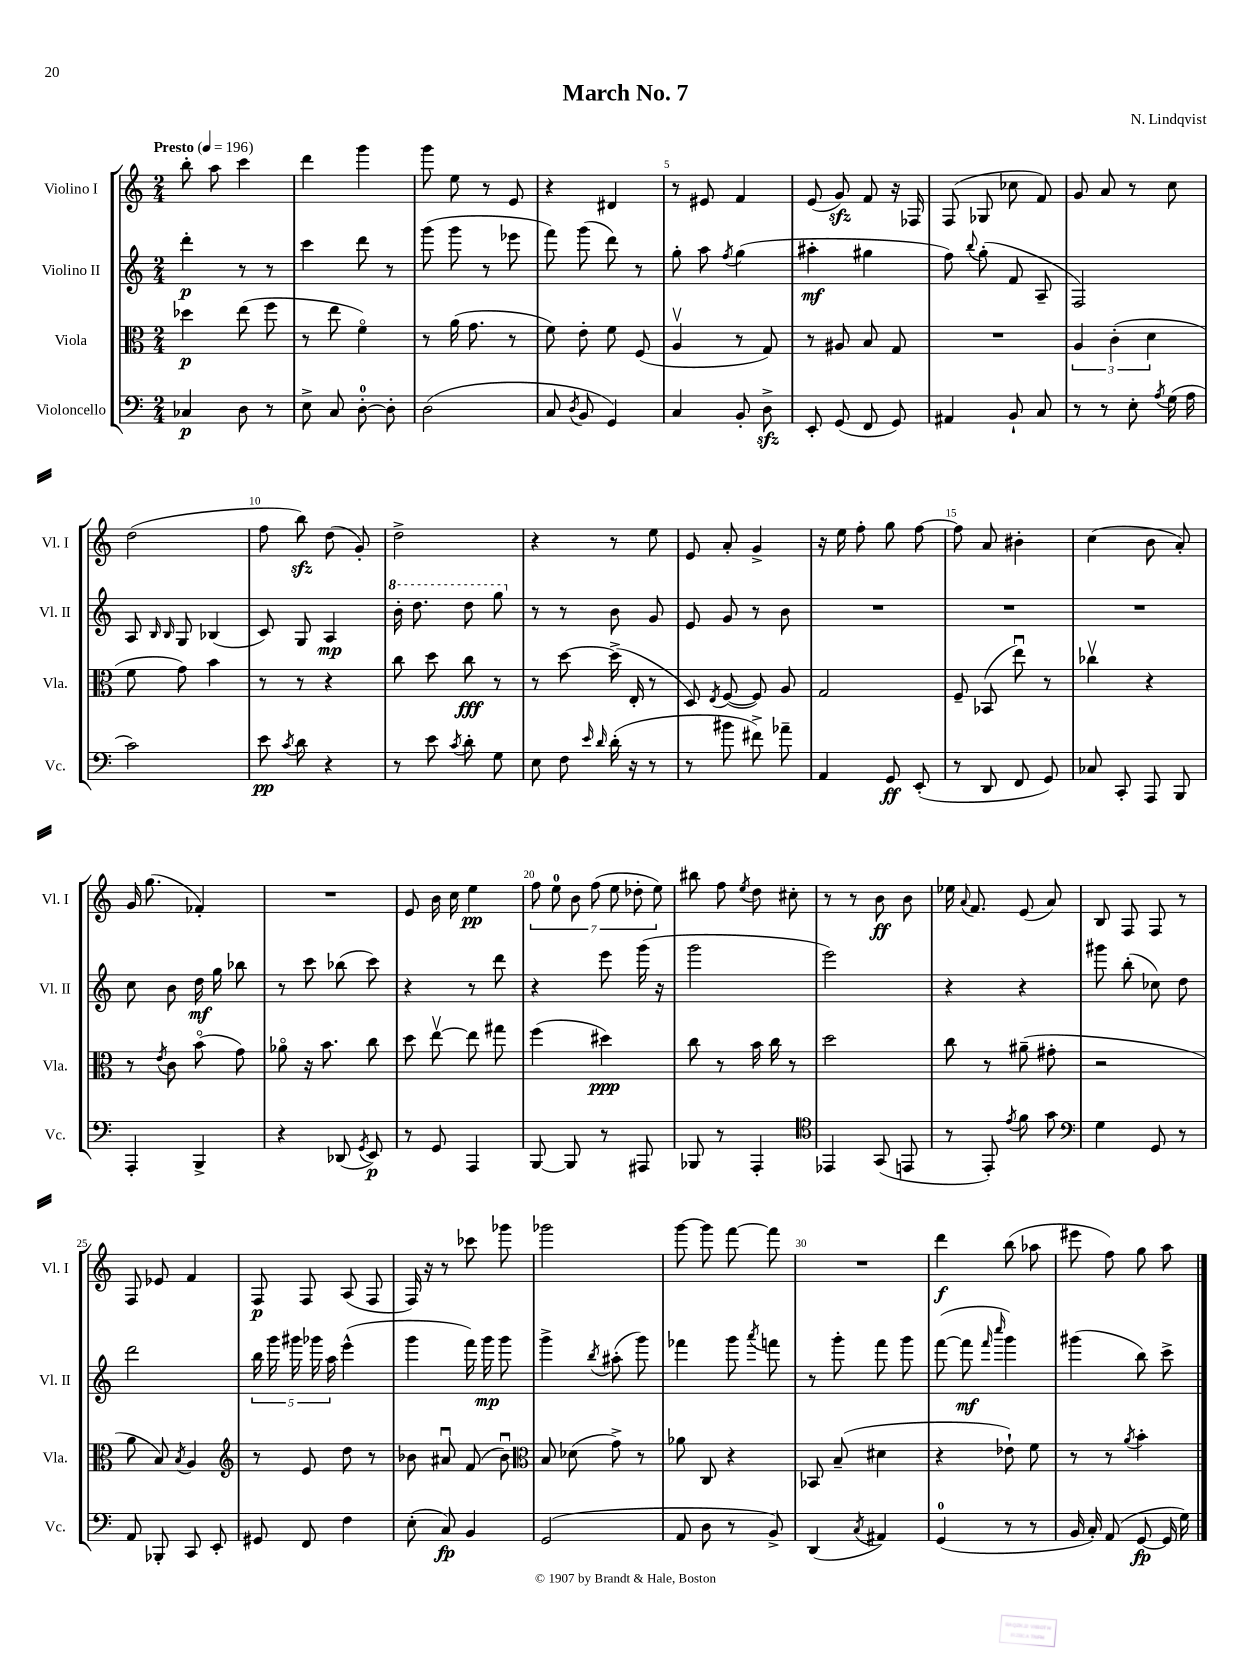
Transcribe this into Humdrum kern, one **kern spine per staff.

**kern	**dynam	**kern	**dynam	**kern	**dynam	**kern	**dynam
*part4	*part4	*part3	*part3	*part2	*part2	*part1	*part1
*staff4	*staff4	*staff3	*staff3	*staff2	*staff2	*staff1	*staff1
*I"Violoncello	*	*I"Viola	*	*I"Violino II	*	*I"Violino I	*
*I'Vc.	*	*I'Vla.	*	*I'Vl. II	*	*I'Vl. I	*
*clefF4	*	*clefC3	*	*clefG2	*	*clefG2	*
*k[]	*	*k[]	*	*k[]	*	*k[]	*
*M2/4	*	*M2/4	*	*M2/4	*	*M2/4	*
*MM196	*	*MM196	*	*MM196	*	*MM196	*
=1	=1	=1	=1	=1	=1	=1	=1
!	!	!	!	!	!	!LO:TX:a:B:t=Presto	!
4C-X/	p	4dd-X\	p	4ddd'\	p	8bb'\	.
.	.	.	.	.	.	8aa\	.
8D\	.	(8ee\	.	8r	.	4ccc\	.
8r	.	8ff\	.	8r	.	.	.
=2	=2	=2	=2	=2	=2	=2	=2
8E^\	.	8r	.	4ccc\	.	4ddd\	.
8C/	.	8ee\	.	.	.	.	.
[8D'\	.	4f\)	.	8ddd\	.	4ggg\	.
8D'\]	.	.	.	8r	.	.	.
=3	=3	=3	=3	=3	=3	=3	=3
(2D\	.	8r	.	(8ggg\	.	8ggg\	.
.	.	(16a\	.	8ggg\	.	8ee\	.
.	.	8.g\	.	.	.	.	.
.	.	.	.	8r	.	8r	.
.	.	8r	.	8eee-X\	.	8e/	.
=4	=4	=4	=4	=4	=4	=4	=4
8C/	.	8f\)	.	8fff\)	.	4r	.
8qD/	.	.	.	.	.	.	.
8BB/	.	8e'\	.	(8ggg\	.	.	.
4GG/)	.	8f\	.	8ddd\)	.	4d#X/	.
.	.	(8F/	.	8r	.	.	.
=5	=5	=5	=5	=5	=5	=5	=5
4C/	.	4Av/	.	8gg'\	.	8r	.
.	.	.	.	8aa\	.	8e#X/	.
.	.	.	.	8qff/	.	.	.
8BB'/	.	8r	.	(4gg\	.	4f/	.
8Dzz^\	.	8G/)	.	.	.	.	.
=6	=6	=6	=6	=6	=6	=6	=6
8EE'/	.	8r	.	4aa#X'\	mf	(8e/	.
(8GG/	.	8A#X/	.	.	.	8gzz/)	.
8FF/	.	8B/	.	4gg#X\	.	8f/	.
8GG/)	.	8G/	.	.	.	16r	.
.	.	.	.	.	.	16F-X/	.
=7	=7	=7	=7	=7	=7	=7	=7
4AA#X/	.	2r	.	8ff\)	.	(8F/	.
.	.	.	.	8qqbb/	.	.	.
.	.	.	.	(8gg'\	.	8G-X/	.
8BB`/	.	.	.	8f/	.	8cc-X\	.
8C/	.	.	.	8A~/	.	8f/)	.
=8	=8	=8	=8	=8	=8	=8	=8
8r	.	6A/	.	2F/)	.	8g/	.
8r	.	.	.	.	.	8a/	.
.	.	(6c'\	.	.	.	.	.
8E'\	.	.	.	.	.	8r	.
.	.	6d\	.	.	.	.	.
8qA/	.	.	.	.	.	.	.
(16G\	.	.	.	.	.	8cc\	.
16A\	.	.	.	.	.	.	.
!!LO:LB:g=z
=9	=9	=9	=9	=9	=9	=9	=9
2c\)	.	8f\	.	8A/	.	(2dd\	.
.	.	.	.	16qqB/	.	.	.
.	.	.	.	16qqB/	.	.	.
.	.	8g\)	.	8G/	.	.	.
.	.	4b\	.	(4B-X/	.	.	.
=10	=10	=10	=10	=10	=10	=10	=10
8e\	pp	8r	.	8c/)	.	8ff\	.
8qc/	.	.	.	.	.	.	.
8d\	.	8r	.	8G/	.	8bbzz\)	.
4r	.	4r	.	4A/	mp	(8dd\	.
.	.	.	.	.	.	8g'/)	.
=11	=11	=11	=11	=11	=11	=11	=11
*	*	*	*	*8va	*	*	*
8r	.	8cc\	.	16bb'\	.	2dd^\	.
.	.	.	.	8.ddd\	.	.	.
8e\	.	8dd\	.	.	.	.	.
8qc/	.	.	.	.	.	.	.
8d'\	.	8cc\	fff	8ddd\	.	.	.
8G\	.	8r	.	8ggg\	.	.	.
=12	=12	=12	=12	=12	=12	=12	=12
*	*	*	*	*X8va	*	*	*
8E\	.	8r	.	8r	.	4r	.
8F\	.	[8dd\	.	8r	.	.	.
16qqe/	.	.	.	.	.	.	.
16qqd/	.	.	.	.	.	.	.
(16d'\	.	(16dd^\]	.	8b\	.	8r	.
16r	.	16E'/	.	.	.	.	.
8r	.	8r	.	8g/	.	8ee\	.
=13	=13	=13	=13	=13	=13	=13	=13
8r	.	8D/)	.	8e/	.	8e/	.
.	.	8qE/	.	.	.	.	.
8b#X\	.	([8F/	.	8g/	.	8a'/	.
8f#X^\)	.	8F/])	.	8r	.	4g^/	.
8a-X~\	.	8A/	.	8b\	.	.	.
=14	=14	=14	=14	=14	=14	=14	=14
4AA/	.	2G/	.	2r	.	16r	.
.	.	.	.	.	.	16ee\	.
.	.	.	.	.	.	8ff'\	.
8GG/	ff	.	.	.	.	8gg\	.
(8EE'/	.	.	.	.	.	[8ff\	.
=15	=15	=15	=15	=15	=15	=15	=15
8r	.	8F~/	.	2r	.	8ff\]	.
8DD/	.	(8BB-X/	.	.	.	8a/	.
8FF/	.	8eeu\)	.	.	.	4b#X'\	.
8GG/)	.	8r	.	.	.	.	.
=16	=16	=16	=16	=16	=16	=16	=16
8C-X/	.	4cc-Xv\	.	2r	.	(4cc\	.
8CC'/	.	.	.	.	.	.	.
8AAA/	.	4r	.	.	.	8b\	.
8BBB/	.	.	.	.	.	8a'/)	.
!!LO:LB:g=z
=17	=17	=17	=17	=17	=17	=17	=17
4AAA'/	.	8r	.	8cc\	.	16g/	.
.	.	.	.	.	.	(8.gg\	.
.	.	8qe/	.	.	.	.	.
.	.	8c\	.	8b\	.	.	.
4BBB^/	.	(8b\	.	16dd\	mf	4f-X'/)	.
.	.	.	.	16gg\	.	.	.
.	.	8g\)	.	8bb-X\	.	.	.
=18	=18	=18	=18	=18	=18	=18	=18
4r	.	8a-X\	.	8r	.	2r	.
.	.	16r	.	8ccc\	.	.	.
.	.	8.b\	.	.	.	.	.
(8DD-X/	.	.	.	(8bb-X\	.	.	.
8qGG/	.	.	.	.	.	.	.
8EE/)	p	8cc\	.	8ccc\)	.	.	.
=19	=19	=19	=19	=19	=19	=19	=19
8r	.	8dd\	.	4r	.	8e/	.
8GG/	.	[8eev\	.	.	.	16b\	.
.	.	.	.	.	.	16cc\	.
4AAA/	.	8ee\]	.	8r	.	4ee\	pp
.	.	8gg#X\	.	8ddd\	.	.	.
=20	=20	=20	=20	=20	=20	=20	=20
[8BBB/	.	(4ff\	.	4r	.	14ff\	.
.	.	.	.	.	.	14ee\	.
8BBB/]	.	.	.	.	.	.	.
.	.	.	.	.	.	14b\	.
.	.	.	.	.	.	(14ff\	.
8r	.	4dd#X\)	ppp	8eee\	.	.	.
.	.	.	.	.	.	14ee\	.
.	.	.	.	.	.	14dd-X'\	.
8AAA#X/	.	.	.	(16ggg\	.	.	.
.	.	.	.	.	.	14ee\)	.
.	.	.	.	16r	.	.	.
=21	=21	=21	=21	=21	=21	=21	=21
8BBB-X/	.	8cc\	.	2ggg\	.	8bb#X\	.
8r	.	8r	.	.	.	8ff\	.
.	.	.	.	.	.	8qee/	.
4AAA'/	.	16b\	.	.	.	8dd\	.
.	.	16cc\	.	.	.	.	.
.	.	8r	.	.	.	8cc#X'\	.
=22	=22	=22	=22	=22	=22	=22	=22
*clefC4	*	*	*	*	*	*	*
4EE-X/	.	2dd\	.	2eee\)	.	8r	.
.	.	.	.	.	.	8r	.
(8GG/	.	.	.	.	.	8b\	ff
8EEn/	.	.	.	.	.	8b\	.
=23	=23	=23	=23	=23	=23	=23	=23
8r	.	8cc\	.	4r	.	16ee-X\	.
.	.	.	.	.	.	8qqa/	.
.	.	.	.	.	.	8.f/	.
8EE'/)	.	8r	.	.	.	.	.
8qe/	.	.	.	.	.	.	.
8f\	.	(8a#X~\	.	4r	.	(8e/	.
8g\	.	8g#X'\	.	.	.	8a/)	.
=24	=24	=24	=24	=24	=24	=24	=24
*clefF4	*	*	*	*	*	*	*
4G\	.	2r	.	8ggg#X\	.	8B/	.
.	.	.	.	(8bb'\	.	8F/	.
8GG/	.	.	.	8cc-X\)	.	8F/	.
8r	.	.	.	8dd\	.	8r	.
!!LO:LB:g=z
=25	=25	=25	=25	=25	=25	=25	=25
8AA/	.	8a\	.	2ddd\	.	8F/	.
8BBB-X'/	.	8B/)	.	.	.	8e-X/	.
.	.	8qB/	.	.	.	.	.
8CC/	.	4A/	.	.	.	4f/	.
8EE'/	.	.	.	.	.	.	.
=26	=26	=26	=26	=26	=26	=26	=26
*	*	*clefG2	*	*	*	*	*
8GG#X/	.	8r	.	20bb\	.	8F/	p
.	.	.	.	20ggg\	.	.	.
.	.	.	.	20ggg#X\	.	.	.
8FF/	.	8e/	.	.	.	8F/	.
.	.	.	.	20ggg-X\	.	.	.
.	.	.	.	20aa\	.	.	.
4F\	.	8dd\	.	(4eee^^\	.	(8A/	.
.	.	8r	.	.	.	8F/	.
=27	=27	=27	=27	=27	=27	=27	=27
(8E'\	.	8b-X\	.	4ggg\	.	16F/)	.
.	.	.	.	.	.	16r	.
8C/)	fp	8a#Xu/	.	.	.	8r	.
4BB/	.	(8f/	.	16fff\)	.	8ccc-X\	.
.	.	.	.	16ggg\	mp	.	.
.	.	8b-u\)	.	8ggg\	.	8ggg-X\	.
=28	=28	=28	=28	=28	=28	=28	=28
*	*	*clefC3	*	*	*	*	*
(2GG/	.	8B/	.	4ggg^\	.	2ggg-X\	.
.	.	(8d-X\	.	.	.	.	.
.	.	.	.	8qbb/	.	.	.
.	.	8g^\)	.	(8aa#X'\	.	.	.
.	.	8r	.	8ggg\)	.	.	.
=29	=29	=29	=29	=29	=29	=29	=29
8AA/	.	8a-X\	.	4fff-X\	.	[8ggg\	.
8D\	.	8C/	.	.	.	8ggg\]	.
8r	.	4r	.	8ggg\	.	[8fff\	.
.	.	.	.	8qaaa/	.	.	.
8BB^/)	.	.	.	8fffn\	.	8fff\]	.
=30	=30	=30	=30	=30	=30	=30	=30
(4DD/	.	8BB-X/	.	8r	.	2r	.
.	.	(8B~/	.	8ggg'\	.	.	.
8qC/	.	.	.	.	.	.	.
4AA#X/)	.	4d#X\	.	8fff\	.	.	.
.	.	.	.	8ggg\	.	.	.
=31	=31	=31	=31	=31	=31	=31	=31
(4GG/	.	4r	.	([8fff\	.	4ddd\	f
.	.	.	.	8fff\]	mf	.	.
.	.	.	.	16qqfff/	.	.	.
.	.	.	.	16qqcccc/	.	.	.
8r	.	8e-X`\)	.	4ggg\)	.	(8bb\	.
8r	.	8f\	.	.	.	8aa-X\	.
=32	=32	=32	=32	=32	=32	=32	=32
16BB/	.	8r	.	(4ggg#X\	.	8eee#X\	.
16C'/)	.	.	.	.	.	.	.
(8AA/	.	8r	.	.	.	8ff\)	.
.	.	8qa/	.	.	.	.	.
[8GG/	fp	4b'\	.	8bb\)	.	8gg\	.
16GG/]	.	.	.	8ccc^\	.	8aa\	.
16G\)	.	.	.	.	.	.	.
==	==	==	==	==	==	==	==
*-	*-	*-	*-	*-	*-	*-	*-
